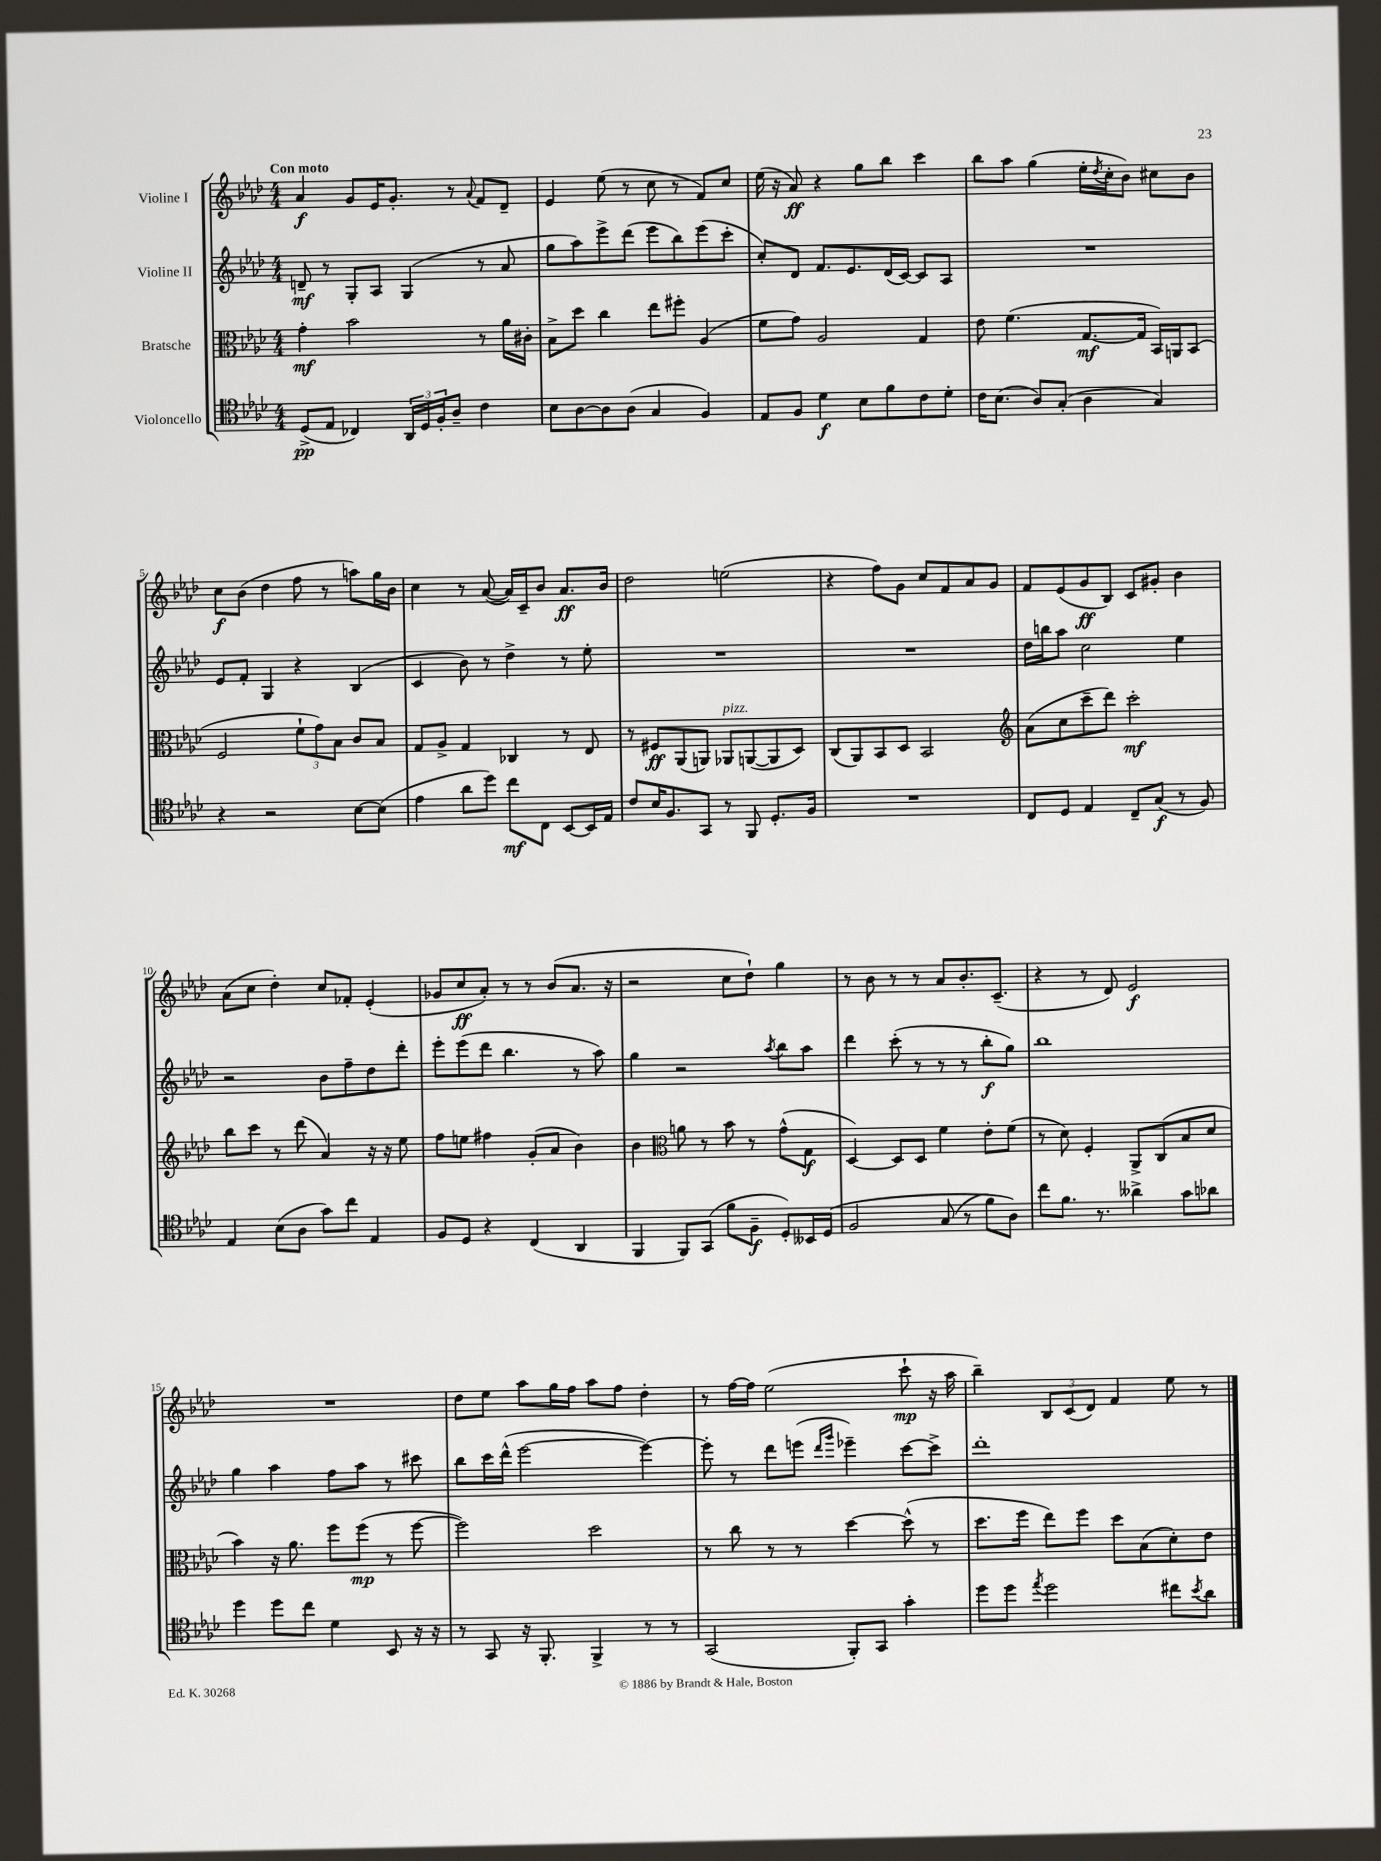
<<
\new StaffGroup <<
\new Staff = "s0" \with { instrumentName = "Violine I" } {
    \clef treble \key aes \major \numericTimeSignature \time 4/4 \tempo "Con moto"
    aes'4\f g'8 ees'16 g'8.-. r8 \appoggiatura { aes'8 } f'8 des'8-- |
    ees'4 ees''8( r8 c''8 r8 f'8) c''8 |
    ees''16( r16 aes'8\ff) r4 g''8 bes''8 c'''4 |
    bes''8 aes''8 g''4( ees''16-. \acciaccatura { des''8 } c''16-. bes'8) cis''8 bes'8 |
    c''8\f bes'8( des''4 f''8 r8 a''8) g''16 bes'16 |
    c''4 r8 aes'8~( aes'16) c'16-- bes'8 aes'8.\ff bes'16 |
    des''2 e''2( |
    r4 f''8) g'8 c''8 f'8 aes'8 g'8 |
    f'8 ees'8( g'8\ff bes8) c'8 gis'8-. bes'4 |
    aes'8( c''8 des''4-.) c''8 fes'8-. ees'4-.( |
    ges'8 c''8\ff aes'8-.) r8 r8 bes'8( aes'8. r16 |
    r2 c''8 des''8-!) g''4 |
    r8 bes'8 r8 r8 aes'8 bes'8.-. c'8.--( |
    r4 r8 des'8) ees'2\f |
    R1 |
    des''8 ees''8 aes''8 g''16 f''16 aes''8 f''8 des''4-. |
    r8 f''16~ f''16 ees''2( c'''8-!\mp r16 aes''16 |
    bes''4--) \tuplet 3/2 { bes8 c'8( des'8) } f'4 ees''8 r8 \bar "|." |
}
\new Staff = "s1" \with { instrumentName = "Violine II" } {
    \clef treble \key aes \major \numericTimeSignature \time 4/4
    d'8--\mf r8 g8-. aes8 g4( r8 aes'8 |
    g''8 aes''8) ees'''8-> des'''8( ees'''8 bes''8) ees'''8( c'''8-. |
    c''8-.) des'8 f'8. ees'8. des'16( c'16~) c'8 aes8 |
    R1 |
    ees'8 f'8-. g4 r4 bes4( |
    c'4 bes'8) r8 des''4-> r8 ees''8-. |
    R1 |
    R1 |
    des''16 b''16 aes''8 c''2 ees''4 |
    r2 bes'8 f''8-- des''8 des'''8-. |
    ees'''8-. ees'''8( des'''8 bes''4. r8 aes''8) |
    g''4 r2 \acciaccatura { aes''8 } bes''8 aes''8 |
    des'''4 c'''8-.( r8 r8 r8 bes''8-.\f g''8) |
    bes''1 |
    g''4 aes''4 f''8 aes''8 r8 cis'''8 |
    bes''8 c'''16 des'''16-^( ees'''2~ ees'''4~) |
    ees'''8-. r8 des'''8 e'''8( \grace { des'''16 g'''16 } ees'''4--) c'''8~ c'''8-> |
    des'''1-. \bar "|." |
}
\new Staff = "s2" \with { instrumentName = "Bratsche" } {
    \clef alto \key aes \major \numericTimeSignature \time 4/4
    g'4-.\mf bes'2 r8 aes'16 cis'16-. |
    bes8-> des''8 c''4 ees''8 fis''8-. aes4( |
    f'8 g'8) aes2 g4 |
    ees'8 f'4.( g8.~\mf g16 bes,16) a,16 bes,8( |
    f2 \tuplet 3/2 { f'8-! g'8) bes8 } c'8 bes8 |
    g8 aes8-> g4 ces4 r8 ees8 |
    r8 fis8\ff aes,8( a,8) aes,8^\markup { \italic "pizz." } a,8~( a,8 des8) |
    c8( aes,8) bes,8 des8 bes,2 |
    \clef treble aes'8( c''8 c'''8-- des'''8) c'''2-.\mf |
    bes''8 c'''8 r8 des'''8( aes'4) r16 r16 ees''8 |
    f''8 e''8 fis''4 g'8-.( aes'8 bes'4) |
    bes'4 \clef alto a'8 r8 bes'8 r8 g'8-^( g8\f |
    des4~) des8 des8 f'4 ees'8-. f'8( |
    r8 des'8) f4-. aes,8-> c8( bes8 des'8 |
    bes'4) r16 aes'8. f''8 f''8\mp( r8 f''8~ |
    f''2) des''2 |
    r8 c''8 r8 r8 des''4~ des''8-^( r8 |
    des''8. f''16 ees''8) f''8 des''8 bes8( des'8-.) ees'8 \bar "|." |
}
\new Staff = "s3" \with { instrumentName = "Violoncello" } {
    \clef tenor \key aes \major \numericTimeSignature \time 4/4
    des8->\pp( ees8 ces4) \tuplet 3/2 { aes,16 des16 f16-. } aes8-- c'4 |
    bes8 aes8~ aes8 aes8( g4 f4) |
    ees8 f8 des'4\f bes8 f'8 c'8 des'8-. |
    c'16 bes8.( aes8) g8-.( aes4 g4) |
    r4 r2 bes8~ bes8( |
    ees'4 aes'8 des''8) c''8\mf c8 bes,8~ bes,16 ees16 |
    c'8 bes16 f8. g,8 r8 f,8 des8.-. f16 |
    R1 |
    c8 des8 ees4 c8-- g8\f( r8 f8) |
    ees4 bes8( aes8 g'8) c''8 ees4 |
    f8 des8 r4 c4( aes,4 |
    f,4 f,8) g,8( f'8 f8--\f des8-.) beses,16 des16\( |
    f2 g8( r8 f'8) aes8\) |
    c''8 f'8. r8. aeses'4-> g'8 aes'8 |
    des''4 des''8 c''8 des'4 bes,8 r16 r16 |
    r8 g,8 r16 f,8.-. f,4-> r8 r8 |
    g,2( f,8-.) g,8 g'4-. |
    des''8 des''8 \acciaccatura { ees''8 } des''2 cis''8 \acciaccatura { bes'8 } aes'8 \bar "|." |
}
>>
>>
